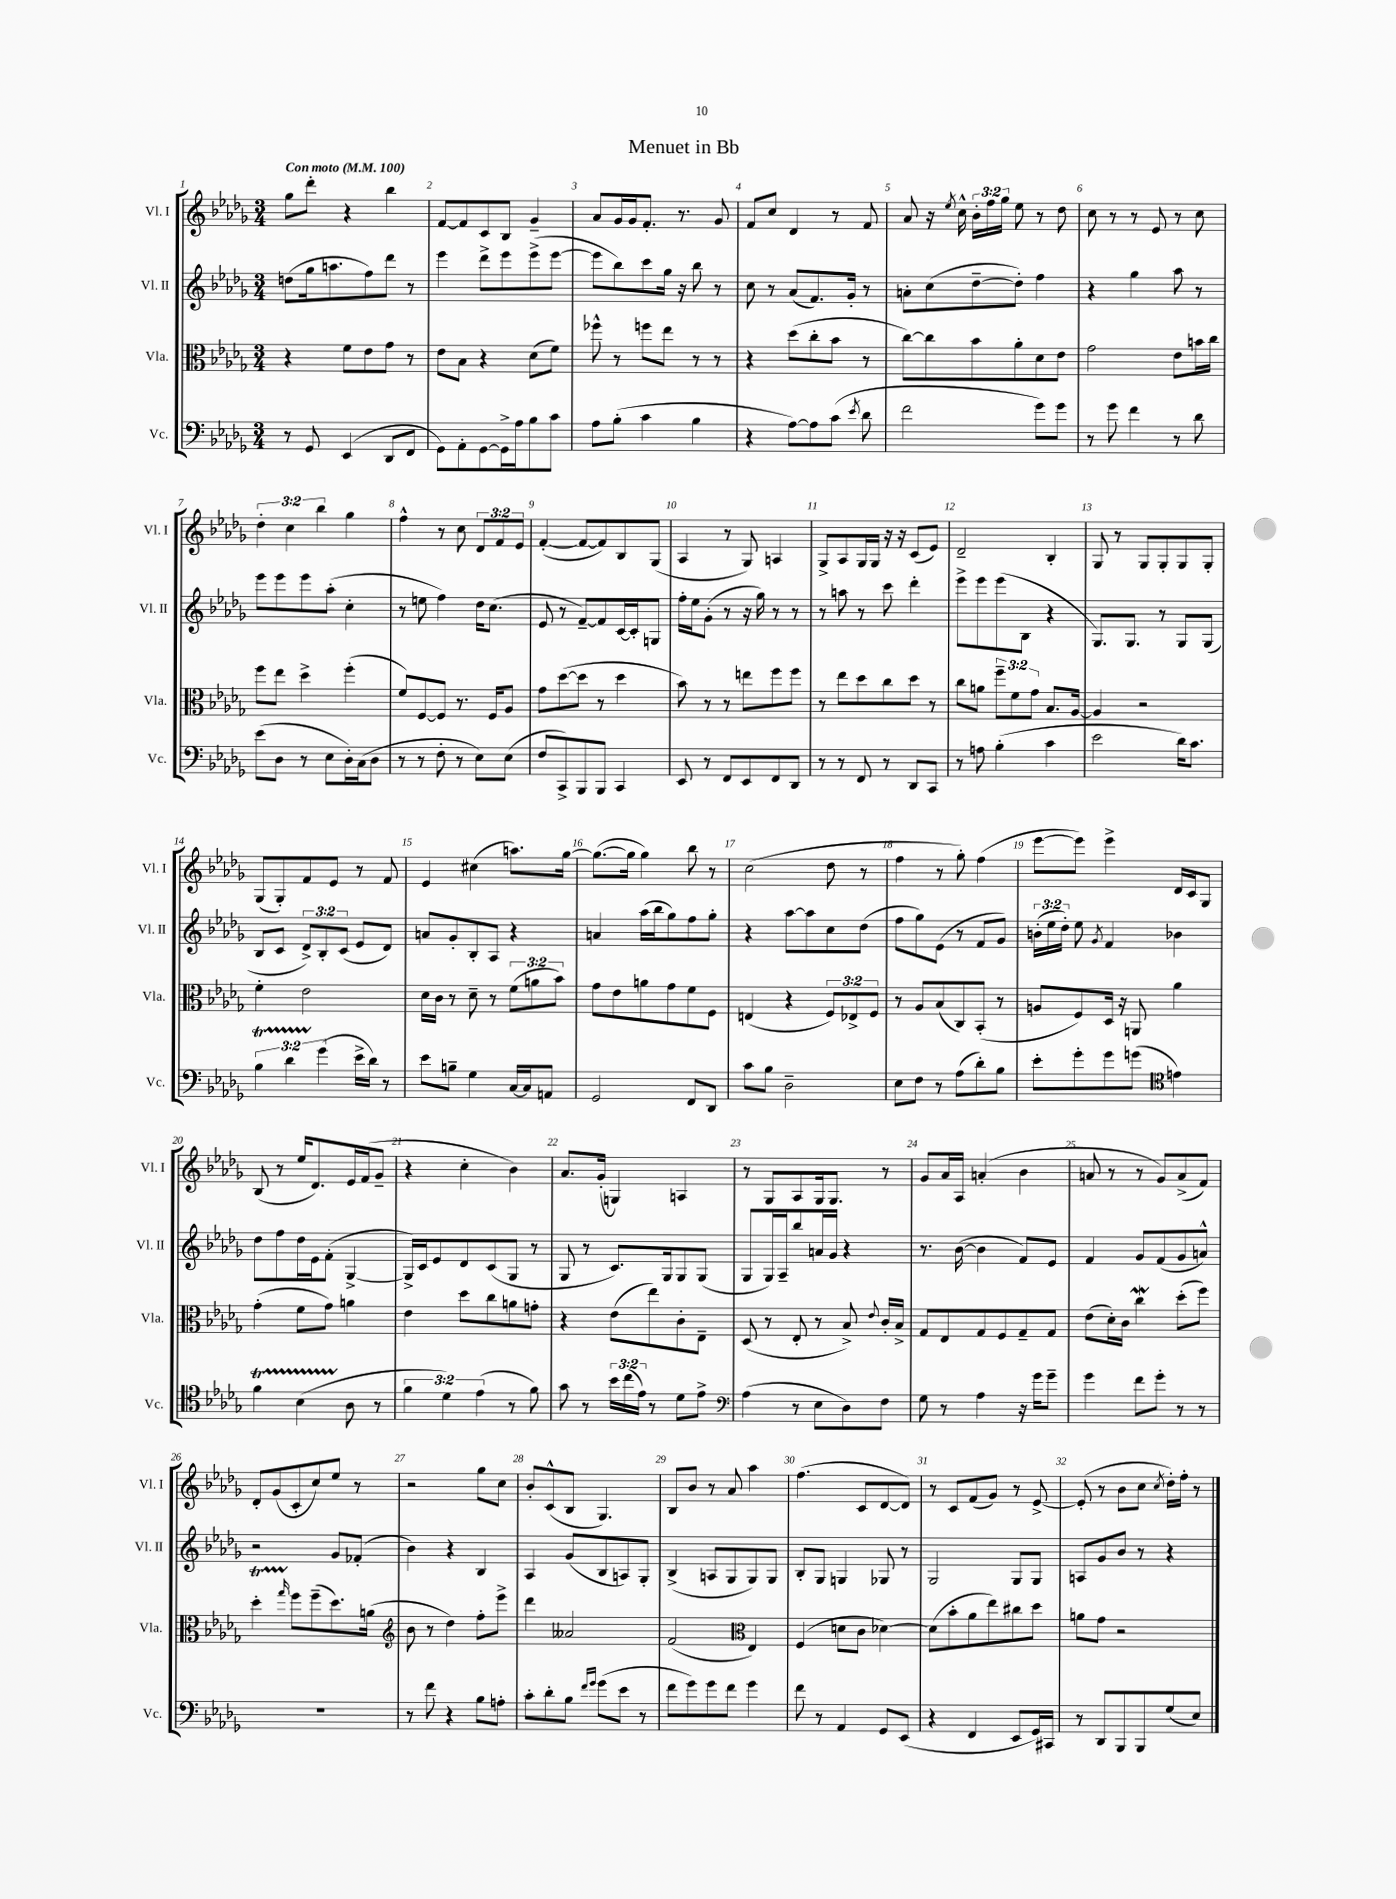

**kern	**kern	**kern	**kern
*staff4	*staff3	*staff2	*staff1
*clefF4	*clefC3	*clefG2	*clefG2
*k[b-e-a-d-g-]	*k[b-e-a-d-g-]	*k[b-e-a-d-g-]	*k[b-e-a-d-g-]
*M3/4	*M3/4	*M3/4	*M3/4
*MM100	*MM100	*MM100	*MM100
8r	4r	(8dd	8gg-
8GG-	.	16gg-	8ddd-'
.	.	8.aa	.
(4EE-	8f	.	4r
.	8e-	8ff)	.
8DD-	8g-	8ddd-	4bb-
8FF	8r	8r	.
=	=	=	=
8GG-)	8e-	4eee-	[8f
8AA-'	8B-	.	8f]
[8GG-	4r	8ddd-^	8c
16GG-^]	.	8eee-	8B-
16A-	.	.	.
8B-	(8d-	(8eee-^	4g-~
8c	8f)	[8eee-	.
=	=	=	=
8A-	8ff-^^	8eee-]	8a-
(8B-'	8r	8bb-)	16g-
.	.	.	16g-
4c	8ff	8ccc	8.f'
.	8ee-	16gg-	.
.	.	16r	8.r
4B-	8r	8bb-	.
.	8r	8r	8g-
=	=	=	=
4r	4r	8cc	8f
.	.	8r	8cc
[8A-)	(8dd-	(8a-	4d-
8A-]	8cc'	8.f)	.
(8c	8b-	.	8r
.	.	16g-'	.
8qe-	.	.	.
8d-	8r	8r	8f
=	=	=	=
2f	[8cc)	8a'	8a-
.	8cc]	(8cc	16r
.	.	.	8qee-
.	.	.	16cc^^
.	8b-	[8dd-~	24b-'
.	.	.	24ff
.	.	.	24gg-
.	8a-'	8dd-'])	8ee-
8g-)	8d-	4ff	8r
8g-	8e-	.	8dd-
=	=	=	=
8r	2g-	4r	8cc
8g-	.	.	8r
4f	.	4gg-	8r
.	.	.	8e-
8r	8e-	8aa-	8r
8d-	16b	8r	8cc
.	16cc	.	.
=	=	=	=
(8e-	8ff	8eee-	6dd-'
8D-	8ee-	8eee-	.
.	.	.	6cc
8r	4dd-^	8eee-	.
.	.	.	6bb-
8E-	.	(8aa-'	.
16D-')	(4ff'	4cc'	4gg-
(16C	.	.	.
8D-	.	.	.
=	=	=	=
8r	8f)	8r	4ff^^
8r	[8F	8ee	.
8F'	8F]	4ff)	8r
8r	8.r	.	8cc
8E-)	.	16dd-	12d-
.	16F	(8.cc	.
.	.	.	12f
(8E-	8A-	.	.
.	.	.	12e-
=	=	=	=
8F	8g-	8e-	([4f'
8CC^)	([8dd-	8r	.
8BBB-	8dd-]	[8f~)	8f_
8BBB-	8r	8f]	8f])
4CC	4dd-	[16c	8B-
.	.	16c']	.
.	.	8G	(8G-
=	=	=	=
8EE-	8b-)	16ff'	4A-
.	.	16ee-	.
8r	8r	(8g-'	.
8FF	8r	8r	8r
8EE-	8ee	16r	8G-)
.	.	16gg-)	.
8FF	8ff	8r	4A
8DD-	8ff	8r	.
=	=	=	=
8r	8r	8r	8G-^
8r	8ee-	8aa	8A-
8FF	8dd-	8r	16G-
.	.	.	16G-
8r	8cc	8ccc	16r
.	.	.	16r
8DD-	8dd-	4ddd-'	(8c
8CC	8r	.	8e-)
=	=	=	=
8r	8cc	8eee-^	2d-~
8A	8a	8eee-	.
(4B-'	12ff~	(8eee-	.
.	12f	.	.
.	.	8B-	.
.	12g-	.	.
4c	8.B-	4r	4B-'
.	[16A-	.	.
=	=	=	=
2e-	4A-]	8.G-)	8G-
.	.	.	8r
.	.	8.G-	.
.	2r	.	8G-
.	.	8r	8G-'
16d-)	.	8G-	8G-
8.c	.	.	.
.	.	(8G-	8G-'
=	=	=	=
6B-	4f'	8B-	(8G-
.	.	8c	8G-')
6d-	.	.	.
.	2e-	12d-^)	8f
(6g-	.	12B-'	.
.	.	.	8e-
.	.	(12c	.
16e-^	.	8e-	8r
16d-)	.	.	.
8r	.	8d-)	8f
=	=	=	=
8e-	16d-	8a	4e-
.	16c	.	.
8B~	8r	8g-'	.
4G-	8d-~	8B-'	(4cc#
.	8r	8A-	.
[16C	(12f	4r	8.aa)
16C]	.	.	.
.	12a	.	.
8AA	.	.	.
.	12b-)	.	.
.	.	.	[16gg-
=	=	=	=
2GG-	8g-	4a	(8.gg-_
.	8e-	.	.
.	.	.	16gg-]
.	8a	(16aa-	4gg-)
.	.	16bb-	.
.	8g-	8gg-)	.
8FF	8f	8ff	8bb-
8DD-	8F	8gg-'	8r
=	=	=	=
8c	(4E	4r	(2cc
8B-	.	.	.
2D-~	4r	[8aa-	.
.	.	8aa-]	.
.	12F)	8cc	8dd-
.	12E-^	.	.
.	.	(8dd-	8r
.	12F	.	.
=	=	=	=
8E-	8r	8ff	4ff
8F	8A-	8gg-)	.
8r	(8B-	(8e-	8r
(8A-	8C)	8r	8gg-')
8d-')	(8BB-'	8f	(4ff
8B-	8r	8g-)	.
=	=	=	=
8e-'	8A	(24b'	[8eee-
.	.	24ee-	.
.	.	24dd-')	.
8g-'	8F)	8ee-	8eee-])
.	.	8qg-	.
8g-	16D-	4f	4eee-^
.	16r	.	.
(8g	8AA	.	.
*clefC4	*	*	*
4e)	4a-	4b-	16d-
.	.	.	16c
.	.	.	8G-
=	=	=	=
4f	(4g-'	8dd-	(8B-
.	.	8ff	8r
(4B-	8f	16dd-	16ee-
.	.	16e-	8.d-)
.	8g-)	(8f'	.
8A-	4a	[4G-^	16e-
.	.	.	(16f
8r	.	.	8g-~
=	=	=	=
6f	4e-	16G-^])	4r
.	.	16c	.
.	.	8e-	.
6d-)	.	.	.
.	8dd-	8d-	4cc'
(6e-	.	.	.
.	8cc	(8c	.
8r	8a	8G-	4b-)
8f)	8g'	8r	.
=	=	=	=
8g-	4r	8G-	8.a-
8r	.	8r	.
.	.	.	(16g-'
24b-	(8e-	8.c)	4G)
(24cc	.	.	.
24e-)	.	.	.
8r	8ee-)	.	.
.	.	16G-	.
8d-	8c'	8G-	4A
8e-^	8E-~	(8G-	.
=	=	=	=
*clefF4	*	*	*
(4A-	(8D-	8G-	8r
.	8r	16G-)	8G-
.	.	16A-~	.
8r	8E-'	8bb-	8A-
8E-	8r	16a	16G-
.	.	16g-	8.G-
8D-)	8B-^)	4r	.
.	8qqe-	.	.
8F	16c'	.	8r
.	16B-^	.	.
=	=	=	=
8G-	8G-	8.r	8g-
8r	8E-	.	16a-
.	.	([16b-	16A-
4A-	8G-	4b-]	(4a'
.	8F	.	.
16r	8G-~	8f)	4b-
16g-	.	.	.
8g-~	8G-	8e-	.
=	=	=	=
4g-	(8e-	4f	8a
.	16d-')	.	8r
.	16c	.	.
8f	4cc	8g-	8r
8g-'	.	(8f	8g-)
8r	(8dd-'	8g-	(8a^
8r	8ff)	8a^^)	8f)
=	=	=	=
2.r	4dd-'	2r	8d-'
.	.	.	(8g-
.	16qqgg-	.	.
.	8ff	.	8c'
.	(8ff~	.	8cc)
.	8.dd-)	8g-	8ee-
.	.	(8f-'	8r
.	(16a	.	.
=	=	=	=
*	*clefG2	*	*
8r	8b-	4b-)	2r
8f	8r	.	.
4r	4dd-)	4r	.
8B-	8ff'	4B-	8gg-
8A'	8eee-^	.	8cc
=	=	=	=
8c'	4ddd-	4A-	8b-'
8d-'	.	.	(8c^^
8B-	2a--	(8g-	8B-
16qqf	.	.	.
16qqg-	.	.	.
(8g-	.	8B-	4.G-)
8e-	.	8A)	.
8r	.	8G-'	.
=	=	=	=
8f	(2f	(4B-^	8B-
8g-)	.	.	8b-
8g-	.	8A	8r
8f	.	8G-	8a-
*	*clefC3	*	*
4g-	4E-)	8G-)	4aa-
.	.	8G-	.
=	=	=	=
8f	(4F	8B-'	(4.ff
8r	.	8G-	.
4AA-	8d	4G	.
.	8c	.	8c
8GG-	[4d-)	8G-	[8d-
(8EE-	.	8r	8d-])
=	=	=	=
4r	(8d-]	2G-	8r
.	8b-'	.	8c
4FF	8a-	.	(8f
.	8ee-)	.	8g-)
8EE-	8cc#	8G-	8r
16GG-)	8dd-	8G-	[8e-^
16CC#	.	.	.
=	=	=	=
8r	8a	8A	(8e-']
8DD-	8g-	8g-	8r
8BBB-	2r	8b-	8b-
8BBB-	.	8r	8cc
.	.	.	8qcc
(8G-	.	4r	16dd-')
.	.	.	16ff'
8E-)	.	.	8r
==	==	==	==
*-	*-	*-	*-
